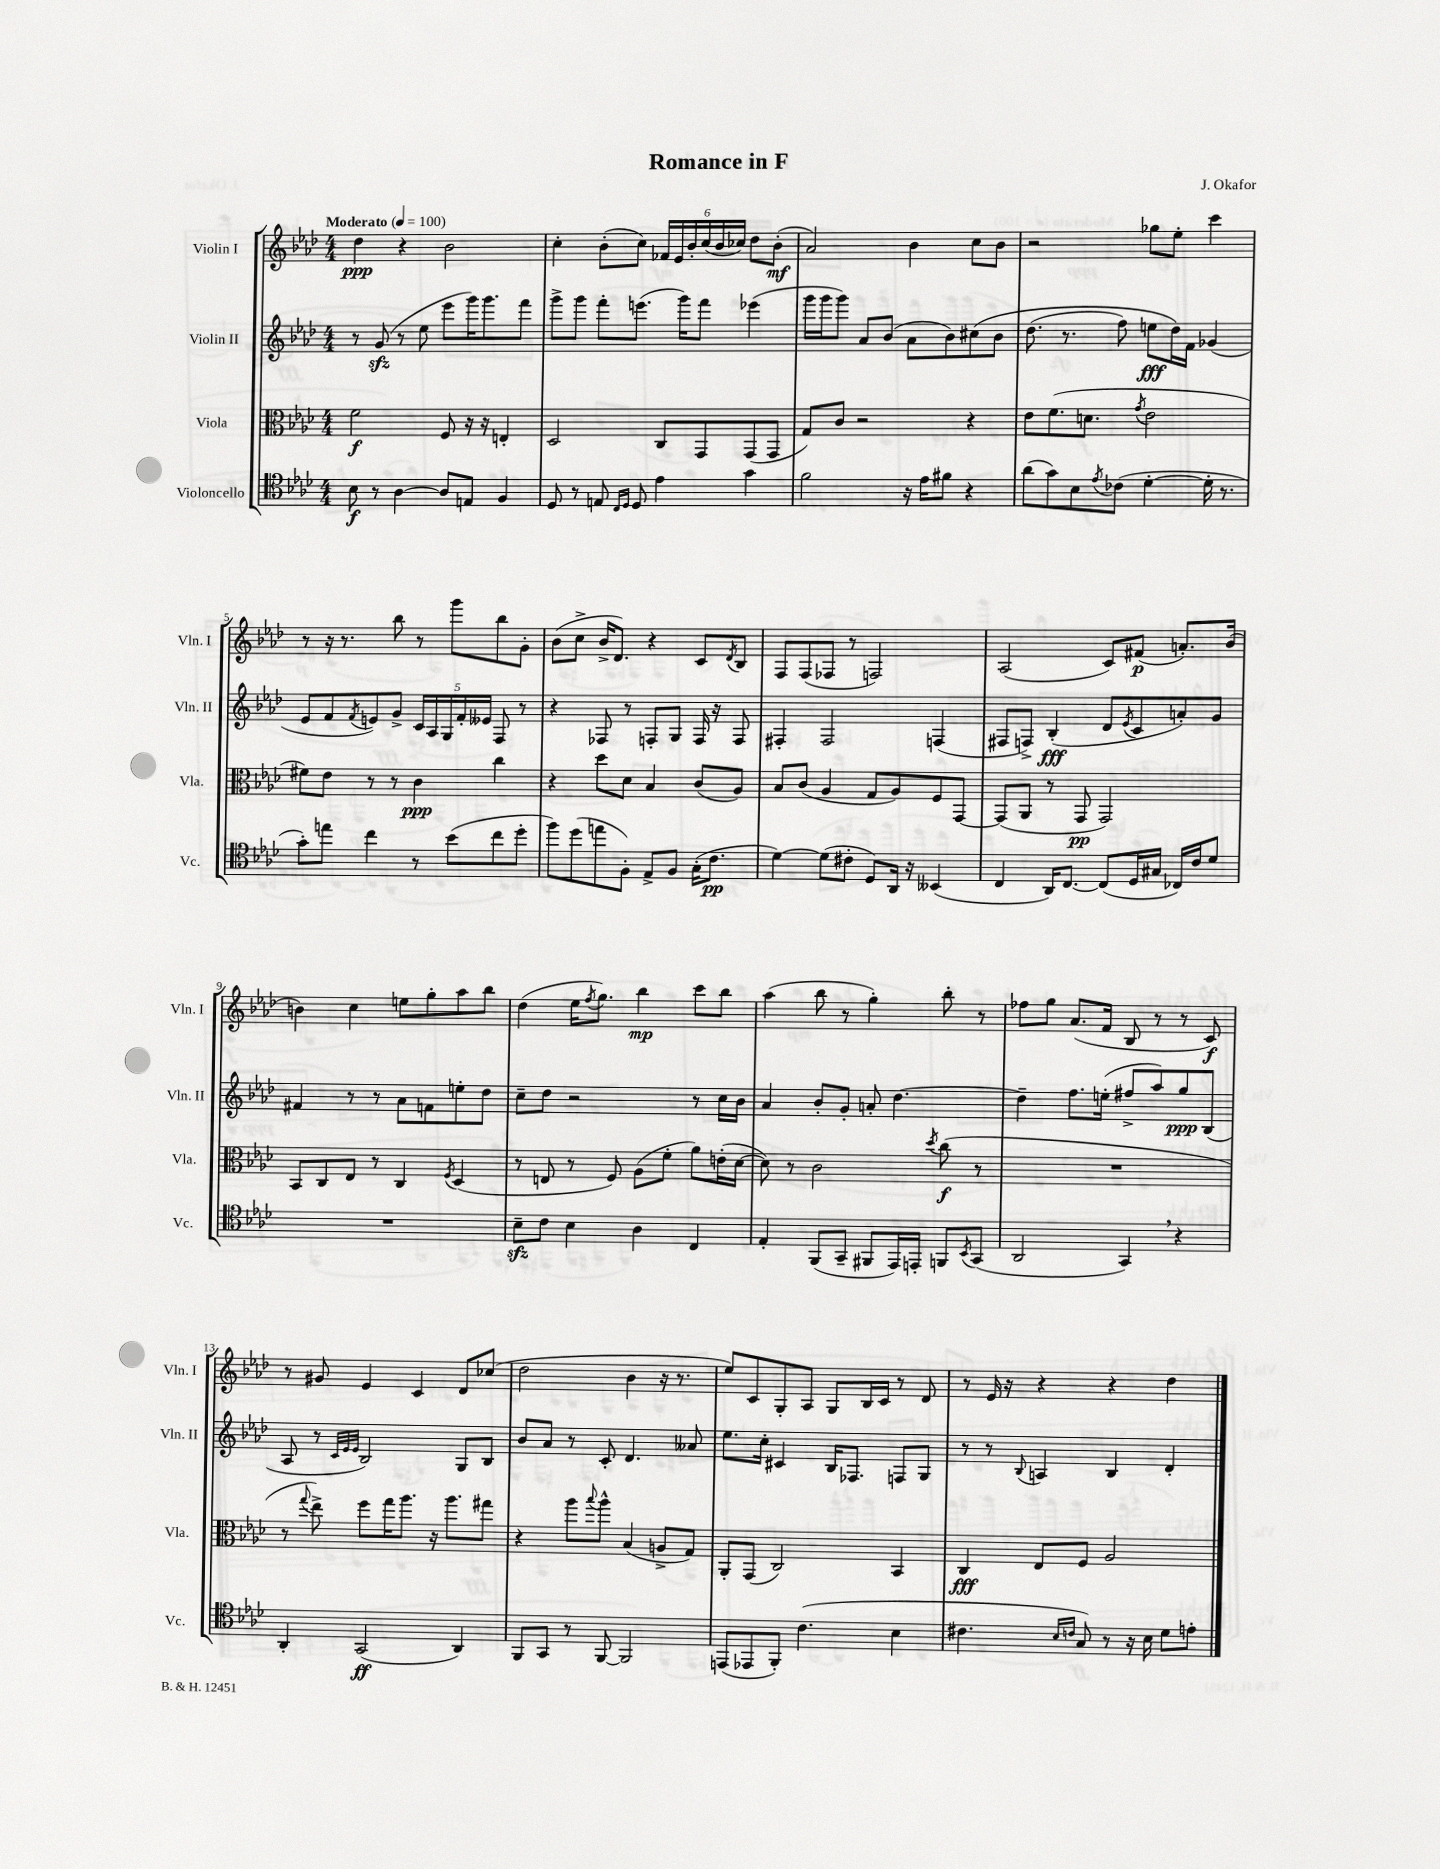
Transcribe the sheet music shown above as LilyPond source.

\header { title = "Romance in F" composer = "J. Okafor" }
<<
\new StaffGroup <<
\new Staff = "s0" \with { instrumentName = "Violin I" shortInstrumentName = "Vln. I" } {
    \clef treble \key aes \major \numericTimeSignature \time 4/4 \tempo "Moderato" 4 = 100
    des''4\ppp r4 bes'2 |
    c''4-. bes'8-.( c''8) \tuplet 6/4 { fes'16 ees'16 bes'16-. c''16( bes'16 ces''16) } des''8 bes'8-.\mf( |
    aes'2) bes'4 c''8 bes'8 |
    r2 ges''8 ees''8-. c'''4 |
    r8 r16 r8. bes''8 r8 g'''8 bes''8 g'8-. |
    bes'8( c''8-> bes'16-> des'8.) r4 c'8 \acciaccatura { des'8 } bes8 |
    f8 f8( fes8 r8 f2) |
    aes2( c'8) fis'8\p( a'8.-.) bes'16( |
    b'4) c''4 e''8 g''8-. aes''8 bes''8 |
    des''4( ees''16 \acciaccatura { f''8 } g''8.) bes''4\mp c'''8 bes''8 |
    aes''4( bes''8 r8 g''4-.) bes''8-. r8 |
    fes''8 g''8 aes'8.( f'16 bes8 r8 r8 c'8\f) |
    r8 gis'8 ees'4 c'4 des'8 ces''8( |
    des''2 bes'4 r16 r8. |
    ees''8) c'8 g8-. aes8 g8 bes16 c'16 r8 des'8 |
    r8 ees'16 r16 r4 r4 des''4 \bar "|." |
}
\new Staff = "s1" \with { instrumentName = "Violin II" shortInstrumentName = "Vln. II" } {
    \clef treble \key aes \major \numericTimeSignature \time 4/4
    r8 g'8\sfz( r8 ees''8 ees'''8 g'''16) g'''8. f'''8 |
    g'''8-> g'''8 f'''8-. e'''8.( g'''16) f'''8 ees'''4( |
    g'''16 g'''16 g'''8) aes'8 bes'8( aes'8 bes'8) cis''8\( bes'8 |
    des''8.( r8. f''8) e''8\fff des''16\) f'16 ges'4( |
    ees'8 f'8 \acciaccatura { f'8 } e'8) g'8-> \tuplet 5/4 { c'16 aes16 g16 f'16-. eeses'16 } f8 r8 |
    r4 fes8 r8 f8-. g8 f16 r16 f8 |
    fis4-. fis2 f4( |
    fis8 f8->) bes4-.\fff( des'8 \acciaccatura { ees'8 } c'8 a'8-.) g'8 |
    fis'4 r8 r8 aes'8 f'8 e''8-. des''8 |
    c''8-- des''8 r2 r8 c''16 bes'16 |
    aes'4 bes'8-. g'8-. a'8-. des''4.~ |
    des''4-- f''8. e''16-.( fis''8-> aes''8) g''8\ppp bes8( |
    aes8 r8 \grace { c'32 ees'32 ees'32 } bes2) g8 bes8 |
    bes'8 aes'8 r8 c'8-. des'4. aeses'8 |
    ees''8. c''16-. cis'4 bes16 fes8. f8 g8 |
    r8 r8 \appoggiatura { bes8 } a4 bes4 des'4-. \bar "|." |
}
\new Staff = "s2" \with { instrumentName = "Viola" shortInstrumentName = "Vla." } {
    \clef alto \key aes \major \numericTimeSignature \time 4/4
    f'2\f f8 r16 r16 e4-. |
    des2 c8 g,8 g,8( g,8 |
    g8) c'8 r2 r4 |
    ees'8 f'8.( d'8. \acciaccatura { g'8 } ees'2 |
    fis'8) ees'8 r8 r8 c'4\ppp c''4 |
    r4 des''8 des'8 bes4 c'8( aes8) |
    bes8 c'8( aes4 g8 aes8) f8 g,8~ |
    g,8( aes,8 r8 g,8\pp g,2) |
    bes,8 c8 ees8 r8 c4 \acciaccatura { f8 } des4( |
    r8 e8 r8 f8) aes8( f'8-. aes'8) e'16-.( des'16~ |
    des'8) r8 c'2 \acciaccatura { des''8 } c''8\f( r8 |
    R1 |
    r8 \appoggiatura { g''8 } ees''8->) f''8 g''16 aes''8. r16 aes''8. gis''8 |
    r4 aes''8 \appoggiatura { bes''8 } aes''8-^ bes4( a8-> g8) |
    aes,8-. g,8( c2) bes,4 |
    c4\fff ees8 f8 aes2 \bar "|." |
}
\new Staff = "s3" \with { instrumentName = "Violoncello" shortInstrumentName = "Vc." } {
    \clef tenor \key aes \major \numericTimeSignature \time 4/4
    bes8\f r8 aes4~ aes8 e8 f4 |
    des8 r8 e8 \grace { c16 des16 } des8 ees'4 g'4 |
    f'2 r16 ees'16 fis'8 r4 |
    aes'8( g'8) bes8 \acciaccatura { ees'8 } ces'8( des'4~-. des'16-. r8. |
    g'8-.) e''8 c''4 r8 bes'8( c''8 des''8-. |
    f''8) des''8( e''8 f8-.) ees8-> f8 g16-.( c'8.\pp |
    des'4~) des'8( cis'8-. des8) aes,16 r16 beses,4( |
    c4 aes,16) c8.~ c8( des16 gis16 ces16) c'16 des'8 |
    R1 |
    bes8--\sfz c'8 bes4 aes4 c4 |
    ees4-. f,8( g,8-- fis,8 ees,16) e,16-. f,8 \acciaccatura { bes,8 } g,8( |
    aes,2 g,4) \breathe r4 |
    aes,4-. g,2\ff( aes,4) |
    f,8 g,8 r8 f,8~ f,2 |
    e,8( ees,8 f,8-.) c'4.( bes4 |
    cis'4. \grace { bes16 c'16 } g8) r8 r16 bes16 des'8 e'8-. \bar "|." |
}
>>
>>
